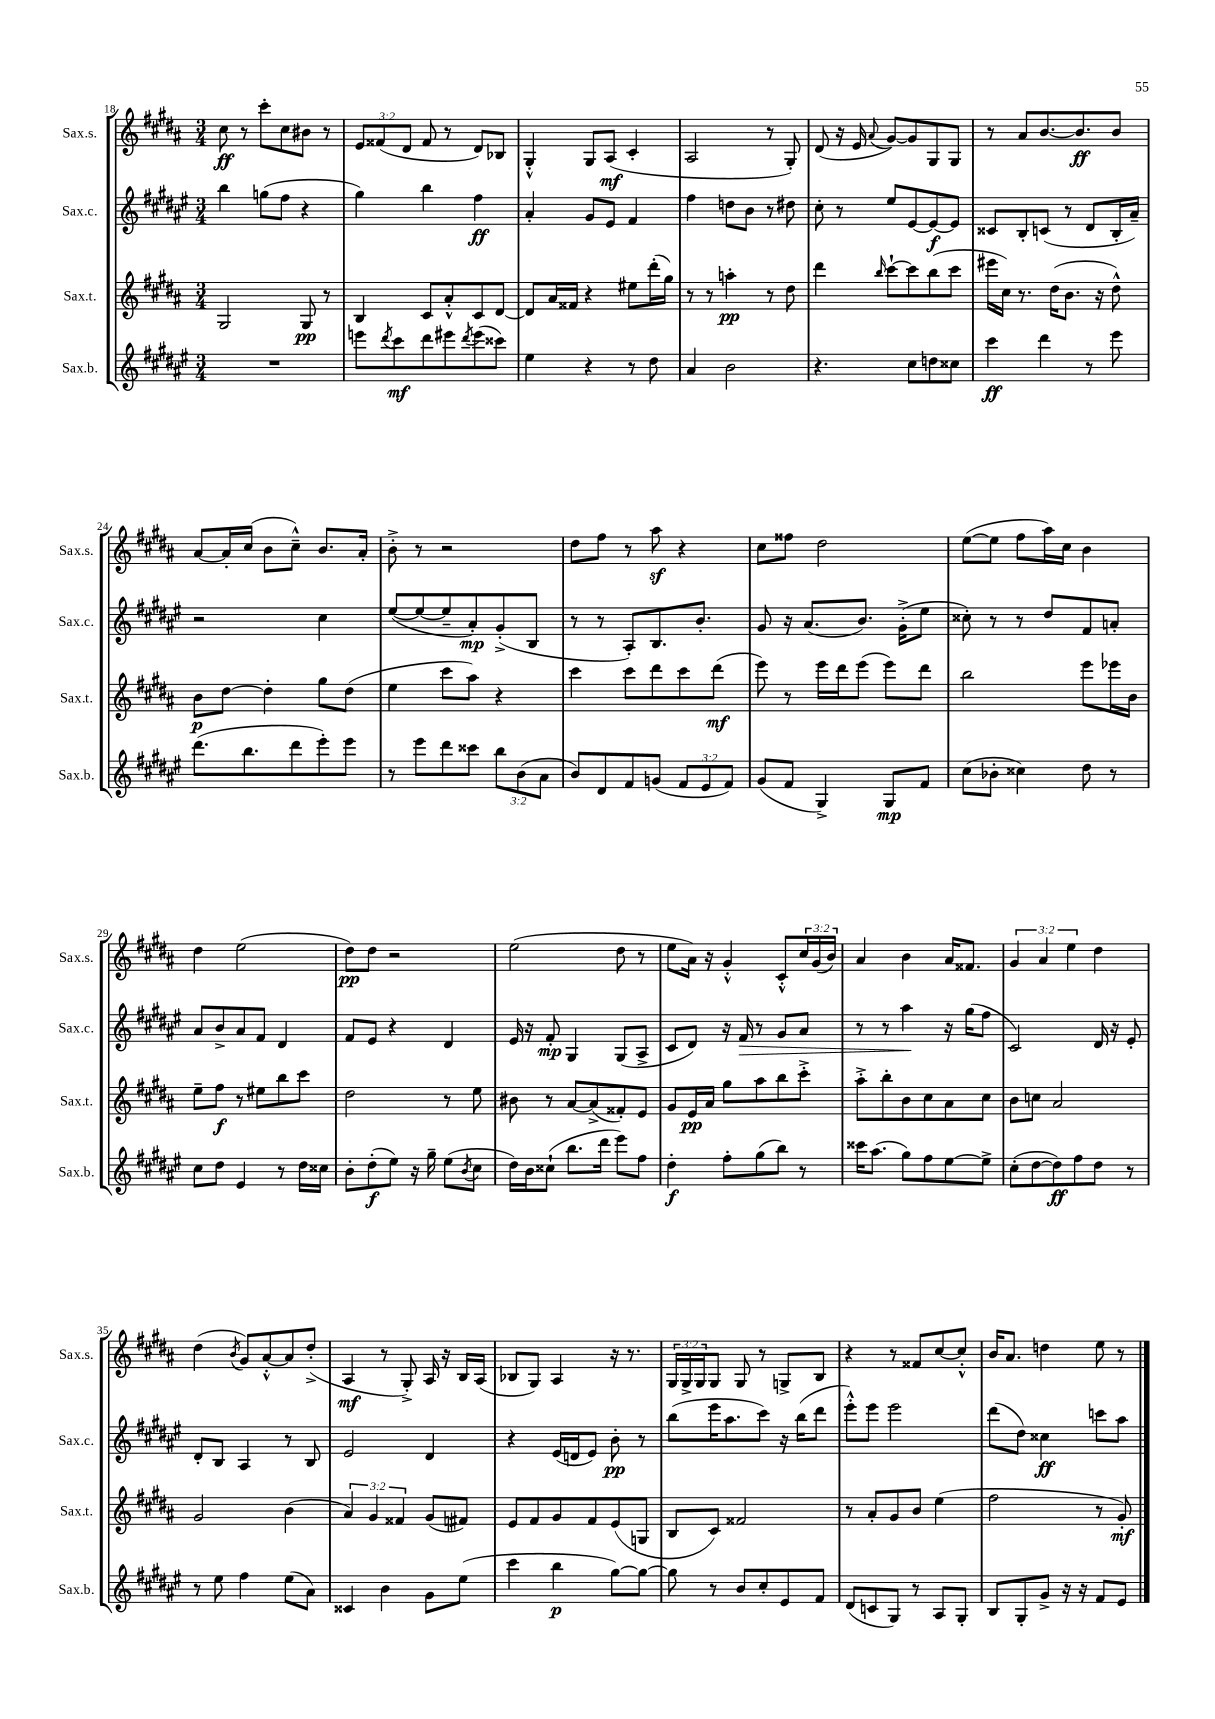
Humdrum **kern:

**kern	**kern	**kern	**kern
*staff4	*staff3	*staff2	*staff1
*clefG2	*clefG2	*clefG2	*clefG2
*k[f#c#g#d#a#e#]	*k[f#c#g#d#a#]	*k[f#c#g#d#a#e#]	*k[f#c#g#d#a#]
*M3/4	*M3/4	*M3/4	*M3/4
2.r	2G#	4bb	8cc#
.	.	.	8r
.	.	(8gg	8ccc#'
.	.	8ff#	8cc#
.	8G#	4r	8b#
.	8r	.	8r
=	=	=	=
8eee	4B	4gg#)	12e
.	.	.	(12f##
8qddd#	.	.	.
8ccc#	.	.	.
.	.	.	12d#
8ddd#	8c#	4bb	8f##
8eee#	8a#'^^	.	8r
8qddd#	.	.	.
(8eee#	8c#	4ff#	8d#)
8ccc##)	[8d#	.	8B-
=	=	=	=
4ee#	8d#]	4a#'	4G#'^^
.	16a#	.	.
.	16f##	.	.
4r	4r	8g#	8G#
.	.	8e#	(8A#
8r	8ee#	4f#	4c#'
8dd#	(16ddd#'	.	.
.	16gg#)	.	.
=	=	=	=
4a#	8r	4ff#	2A#
.	8r	.	.
2b	4aa'	8dd	.
.	.	8b	.
.	8r	8r	8r
.	8dd#	8dd#	8G#')
=	=	=	=
4.r	4ddd#	8cc#'	(8d#
.	.	8r	16r
.	.	.	16e
.	16qqbb	.	8qqa#
.	[8ccc#`	8ee#	[8g#)
8cc#	8ccc#]	[8e#	8g#]
8dd	(8bb	8e#_	8G#
8cc##	8ccc#	8e#]	8G#
=	=	=	=
4ccc#	16eee#	8c##	8r
.	16cc#)	.	.
.	8.r	8B'	8a#
4ddd#	.	(8c	[8.b
.	(16dd#	.	.
.	8.b	8r	.
.	.	.	8.b]
8r	.	8d#	.
.	16r	.	.
8eee#	8dd#^^)	16B'	8b
.	.	16a#~)	.
=	=	=	=
(8.ddd#	8b	2r	[8a#
.	[8dd#	.	16a#']
8.bb	.	.	(16cc#
.	4dd#']	.	8b
8ddd#	.	.	8cc#~^^)
8eee#')	8gg#	4cc#	8.b
8eee#	(8dd#	.	.
.	.	.	16a#'
=	=	=	=
8r	4ee	([8ee#	8b'^
8eee#	.	8ee#_	8r
8ddd#	8ccc#	8ee#~]	2r
8ccc##	8aa#)	8a#')	.
12bb	4r	(8g#'^	.
(12b	.	.	.
.	.	8B	.
12a#	.	.	.
=	=	=	=
8b)	4ccc#	8r	8dd#
8d#	.	8r	8ff#
8f#	8ccc#	8A#')	8r
(8g	8ddd#	8.B	8aa#
12f#	8ccc#	.	4r
.	.	8.b'	.
12e#	.	.	.
.	(8ddd#	.	.
12f#)	.	.	.
=	=	=	=
(8g#	8eee)	8g#	8cc#
8f#	8r	16r	8ff##
.	.	(8.a#	.
4G#^)	16eee	.	2dd#
.	16ddd#	.	.
.	(8eee	8.b)	.
8G#	8eee)	.	.
.	.	(16g#'^	.
8f#	8ddd#	8ee#	.
=	=	=	=
(8cc#	2bb	8cc##')	([8ee
8b-'	.	8r	8ee]
4cc##)	.	8r	8ff#
.	.	8dd#	16aa#)
.	.	.	16cc#
8dd#	8eee	8f#	4b
8r	16eee-	8a'	.
.	16b	.	.
=	=	=	=
8cc#	8ee~	8a#	4dd#
8dd#	8ff#	8b^	.
4e#	8r	8a#	(2ee
.	8ee#	8f#	.
8r	8bb	4d#	.
16dd#	8ccc#	.	.
16cc##	.	.	.
=	=	=	=
8b'	2dd#	8f#	8dd#)
(8dd#'	.	8e#	8dd#
8ee#)	.	4r	2r
16r	.	.	.
16gg#~	.	.	.
(8ee#	8r	4d#	.
8qb	.	.	.
8cc#	8ee	.	.
=	=	=	=
16dd#)	8b#	16e#	(2ee
16b	.	16r	.
(8cc##`	8r	8f#'	.
8.bb	[8a#	4G#	.
.	(8a#^]	.	.
16ddd#	.	.	.
8eee#)	8f##')	(8G#	8dd#
8ff#	8e	8A#^	8r
=	=	=	=
4dd#'	8g#	8c#	8ee
.	16e	8d#)	16a#)
.	16a#	.	16r
8ff#'	8gg#	16r	4g#'^^
.	.	16f#	.
(8gg#	8aa#	8r	.
8bb)	8bb	8g#	8c#'^^
8r	8ccc#'^	8a#	24cc#
.	.	.	(24g#
.	.	.	24b)
=	=	=	=
16ccc##	8aa#'^	8r	4a#
(8.aa#	.	.	.
.	8bb'	8r	.
8gg#)	8b	4aa#	4b
8ff#	8cc#	.	.
[8ee#	8a#	16r	16a#
.	.	(16gg#	8.f##
8ee#^]	8cc#	8ff#	.
=	=	=	=
(8cc#'	8b	2c#)	6g#
[8dd#	8cc	.	.
.	.	.	6a#
8dd#])	2a#	.	.
.	.	.	6ee
8ff#	.	.	.
8dd#	.	16d#	4dd#
.	.	16r	.
8r	.	8e#'	.
=	=	=	=
8r	2g#	8d#'	(4dd#
8ee#	.	8B	.
.	.	.	8qb
4ff#	.	4A#	8g#)
.	.	.	[8a#'^^
(8ee#	(4b	8r	8a#]
8a#)	.	8B	(8dd#'^
=	=	=	=
4c##	6a#)	2e#	4A#
.	6g#	.	.
4b	.	.	8r
.	6f##	.	.
.	.	.	8G#'^)
8g#	(8g#	4d#	16A#
.	.	.	16r
(8ee#	8f#)	.	16B
.	.	.	(16A#
=	=	=	=
4ccc#	8e	4r	8B-
.	8f#	.	8G#)
4bb	8g#	(16e#	4A#
.	.	16d	.
.	8f#	8e#)	.
[8gg#)	(8e	8b'	16r
.	.	.	8.r
8gg#_	8G	8r	.
=	=	=	=
8gg#]	8B	(8bb	24G#
.	.	.	24G#^
.	.	.	24G#
8r	8c#)	16eee#	8G#
.	.	8.aa#	.
8b	2f##	.	8G#
8cc#'	.	8ccc#)	8r
8e#	.	16r	8G^
.	.	(16bb	.
8f#	.	8ddd#	8B
=	=	=	=
(8d#	8r	8eee#'^^)	4r
8c	8a#'	8eee#	.
8G#)	8g#	2eee#	8r
8r	8b	.	8f##
8A#	(4ee	.	[8cc#
8G#'	.	.	8cc#'^^]
=	=	=	=
8B	2ff#	(8ddd#	16b
.	.	.	8.a#
8G#'	.	8dd#)	.
8g#^	.	4cc##	4dd
16r	.	.	.
16r	.	.	.
8f#	8r	8ccc	8ee
8e#	8g#')	8aa#	8r
==	==	==	==
*-	*-	*-	*-
